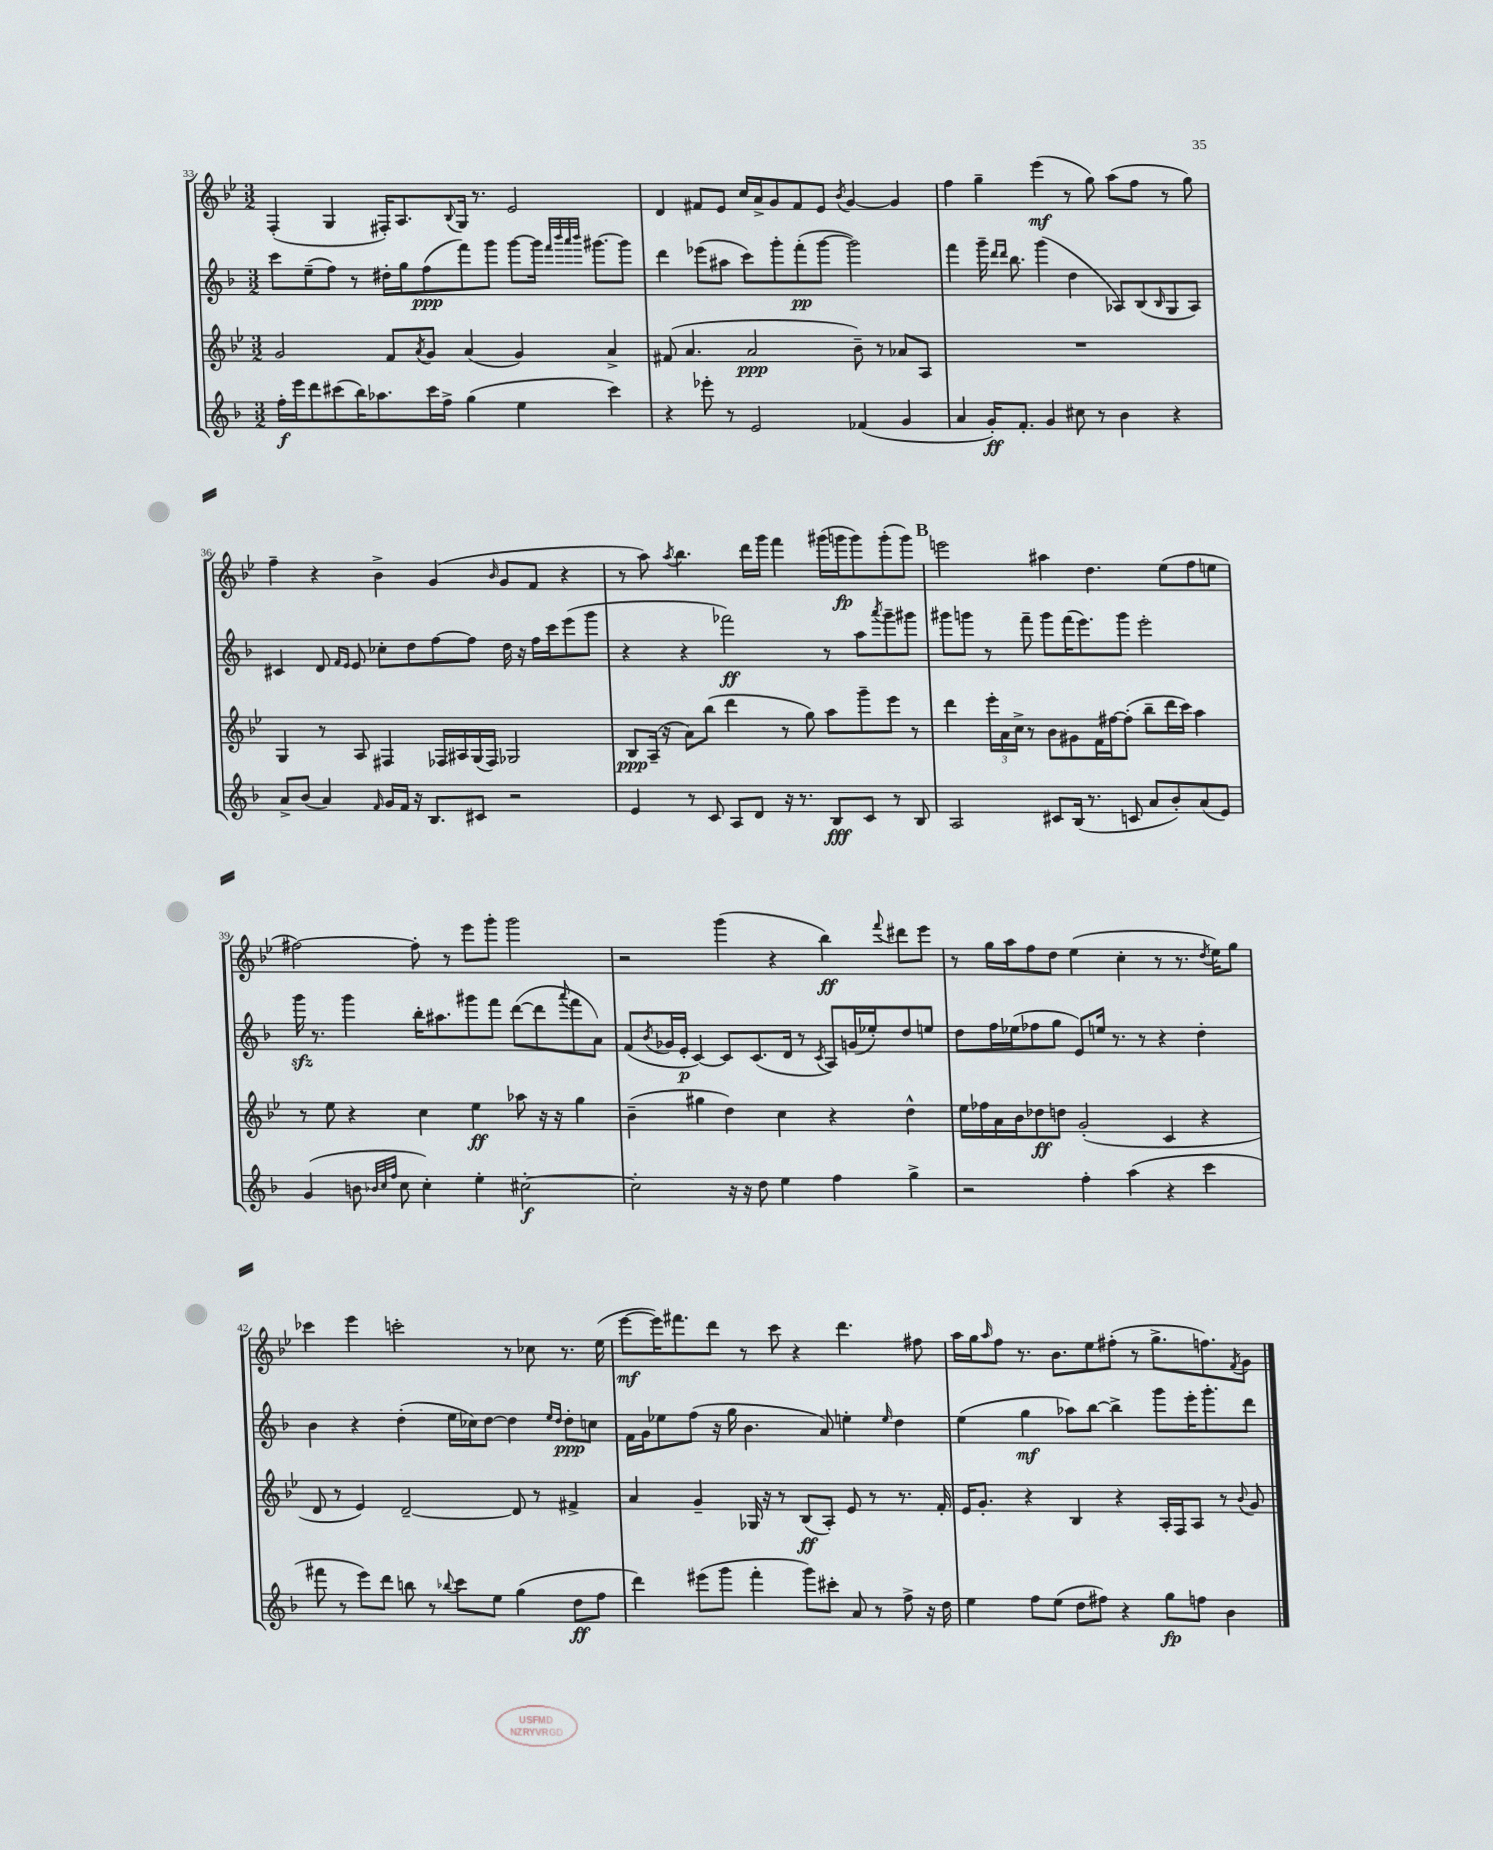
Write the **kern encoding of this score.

**kern	**kern	**kern	**kern
*staff4	*staff3	*staff2	*staff1
*clefG2	*clefG2	*clefG2	*clefG2
*k[b-]	*k[b-e-]	*k[b-]	*k[b-e-]
*M3/2	*M3/2	*M3/2	*M3/2
16ff'\LL	2g/	8ccc\L	(4F'/
16eee\J	.	.	.
8ddd\	.	(8ee~\	.
(8ccc#\	.	8ff\J)	4G/
16bb-\K)	.	8r	.
8.aa-\	.	.	.
.	8f/L	16dd#'\LL	16F#'/LK)
.	.	16gg\J	8.A/
.	8qa/	.	.
16ccc#\L	8g/J	(8ff\	.
16ff^\JJ	.	.	.
.	.	.	8qqB-/
(4gg\	(4a/	8fff\)	16G/Jk
.	.	.	8.r
.	.	8ggg\J	.
4ee\	4g/)	[8ggg\L	2e-/
.	.	16ggg\]Jk	.
.	.	32qqfff/LLL	.
.	.	32qqbbb-/	.
.	.	32qqaaa/	.
.	.	32qqbbb-/JJJ	.
.	.	[8.ggg#\L	.
4ccc#\)	4a^/	.	.
.	.	8ggg#\]J	.
=	=	=	=
4r	(8f#/	4ddd\	4d/
.	4.a/	.	.
8eee-'\	.	(8eee-\L	8f#/L
8r	.	8aa#\J	8e-/J
2e/	2a/	8ccc\L)	16cc/LL
.	.	.	16a^/J
.	.	8ggg'\	8g/
.	.	(8fff'\	8f#/
.	.	[8ggg\J	8e-/J
.	.	.	8qb-/
(4f-/	8b-~\)	2ggg\])	[4g/
.	8r	.	.
4g/	8a-/L	.	4g/]
.	8A/J	.	.
=	=	=	=
4a/	1.r	4fff\	4ff\
16g'/LK)	.	16ggg~\	4gg~\
.	.	16qqddd/LL	.
.	.	16qqddd/JJ	.
8.f'/J	.	8.bb-\	.
4g/	.	(4ggg\	(4eee-\
8cc#\	.	4dd\	8r
8r	.	.	8gg\)
4b-\	.	8A-/L)	(8aa\L
.	.	(8B-/	8ff\J
.	.	16qqB-/	.
4r	.	8G/	8r
.	.	8A-/J)	8gg\)
=	=	=	=
8a^/L	4G/	4c#/	4ff~\
(8b-/J	.	.	.
4a/)	8r	8d/	4r
.	.	16qqf/LL	.
.	.	16qqe/JJ	.
.	8A/	8e/	.
16qqf/	.	.	.
16g/LL	4F#/	8cc-'\L	4b-^\
16f/JJ	.	.	.
16r	.	8dd\	.
8.B-/L	.	.	.
.	16F-/LL	[8ff\	(4g/
.	16A#/	.	.
8c#/J	(16G/	8ff\]J	.
.	16F-/JJ)	.	.
.	.	.	16qqb-/
2r	2G-/	16dd\	8g/L
.	.	16r	.
.	.	16ff\LL	8f/J
.	.	16ccc\J	.
.	.	(8eee\	4r
.	.	8ggg\J	.
=	=	=	=
4e/	8B-/L	4r	8r
.	(16A~/Jk	.	8aa\)
.	16r	.	.
.	.	.	8qaa/
8r	8a\L)	4r	4.bb-\
8c/	(8bb-\J	.	.
8A/L	4ddd\	2fff-\)	.
8d/J	.	.	16ddd\LL
.	.	.	16ggg\JJ
16r	8r	.	4fff\
8.r	.	.	.
.	8gg\)	.	.
8B-/L	8aa\L	8r	(16ggg#\LL
.	.	.	16ggg\J
8c/J	8ggg~\	8aa\L	8ggg\)
.	.	8qaaa/	.
8r	8eee-\J	8ggg~\	(8ggg'\
8B-/	8r	8ggg#\J	8ggg\J)
=	=	=	=
2A/	4ddd\	8ggg#\L	2eee\
.	.	8ggg\J	.
.	24eee-'\LL	8r	.
.	24a\	.	.
.	24cc^\JJ	.	.
.	8r	8fff~\	.
8c#/L	8b-\L	8ggg\L	4aa#\
(16B-/Jk	8g#\	(16fff\K	.
8.r	.	8.eee\)	.
.	16f\L	.	4.dd\
.	[16ff#\J	.	.
8c/	(8ff#'\]J	8ggg\J	.
8a/L	8bb-~\L	2eee'\	.
8b-'/)	16ddd\L	.	(8ee-\L
.	16ccc\JJ)	.	.
(8a/	4aa\	.	8ff\
8e/J)	.	.	8ee\J
=	=	=	=
(4g/	8r	16ggg\	[2ff#\)
.	.	8.r	.
.	8ee-\	.	.
8b\	4r	4ggg\	.
32qqb-/LLL	.	.	.
32qqcc/	.	.	.
32qqff/JJJ	.	.	.
8cc\	.	.	.
4cc'\)	4cc\	16bb-'\LK	8ff#'\]
.	.	8.aa#\	.
.	.	.	8r
4ee'\	4ee-\	8ggg#\	8eee-\L
.	.	8fff\J	8ggg'\J
[2cc#'\	8aa-\	([8ddd\L	2ggg\
.	16r	8ddd\]	.
.	16r	.	.
.	.	8qqaaa/	.
.	4gg\	8fff\	.
.	.	8a\J)	.
=	=	=	=
2cc#'\]	(4b-~\	(8f/L	2r
.	.	8qb-/	.
.	.	16g-/L	.
.	.	16e'/JJ	.
.	4gg#\	[4c/)	.
16r	4dd\)	8c/]L	(4ggg\
16r	.	.	.
8dd\	.	(8.c/	.
4ee\	4cc\	.	4r
.	.	16d/Jk	.
.	.	8r	.
.	.	8qc/	.
4ff\	4r	8A/L)	4bb-\)
.	.	(16g/L	.
.	.	16ee-'/J)	.
.	.	.	8qqfff/
4gg^\	4dd^^\	8dd/	8ddd#\L
.	.	8ee/J	8eee-\J
=	=	=	=
2r	16ee-\LL	8dd\L	8r
.	16ff-\	.	.
.	16a\	16ff\L	16gg\LL
.	16b-\J	(16ee-\J	16aa\J
.	8dd-\	8ff-\	8ff\
.	8dd\J	8gg\J	8dd\J
4ff'\	(2g'/	8e/L)	(4ee-\
.	.	16ee/Jk	.
.	.	8.r	.
(4aa\	.	.	4cc'\
.	.	8r	.
4r	4c/	4r	8r
.	.	.	8.r
4ccc\	4r	4dd'\	.
.	.	.	8qdd/
.	.	.	16ee-\LK)
.	.	.	8gg\J
=	=	=	=
8fff#\	8d/	4b-\	4ccc-\
8r	8r	.	.
8eee\L)	4e-/)	4r	4eee-\
8ddd\J	.	.	.
8bb\	[2d~/	(4dd'\	2ccc'\
8r	.	.	.
8qqbb-/	.	.	.
8ccc\L	.	16ee\LL	.
.	.	16cc-\J)	.
8ee\J	.	[8dd\J	.
(4gg\	8d/]	4dd\]	8r
.	8r	.	8cc-\
.	.	16qqee/LL	.
.	.	16qqdd/JJ	.
8dd\L	4f#^/	8dd'\L	8.r
8ff\J	.	8cc\J	.
.	.	.	(16ee-\
=	=	=	=
4ddd\)	4a/	16f\LL	[8eee-\L
.	.	16g\J	.
.	.	8ee-\	16eee-\]K)
.	.	.	8.fff#\
(8eee#\L	4g~/	(8ff\J	.
8ggg\J	.	16r	8ddd\J
.	.	16gg\	.
4fff'\	16G-/	4.b-\	8r
.	16r	.	.
.	8r	.	8ccc\
8ggg\L)	(8B-/L	.	4r
8ccc#'\J	8A'/J)	8a/)	.
8a/	8e-/	4ee'\	4.ddd\
8r	8r	.	.
.	.	16qqee/	.
8ff^\	8.r	4dd\	.
16r	.	.	8ff#\
16dd\	16f'/	.	.
=	=	=	=
4ee\	16e-/LK	(4ee\	16aa\LL
.	8.g'/J	.	16gg\J
.	.	.	16qqaa/
.	.	.	8ff\J
8ff\L	4r	4gg\	8.r
(8ee\J	.	.	.
.	.	.	8.b-\L
8dd\L	4B-/	8aa-\L)	.
8ff#\J)	.	[8bb-\J	8ee-\
4r	4r	4bb-^\]	(8ff#'\J
.	.	.	8r
8gg\L	16A'/LL	8ggg\L	8.gg^\L
.	16F/J	.	.
8ff\J	8A/J	16eee'\K	.
.	.	8.ggg'\	8.ff\)
4b-\	8r	.	.
.	8qqb-/	.	8qf/
.	8g/	8ddd\J	8g\J
==	==	==	==
*-	*-	*-	*-
